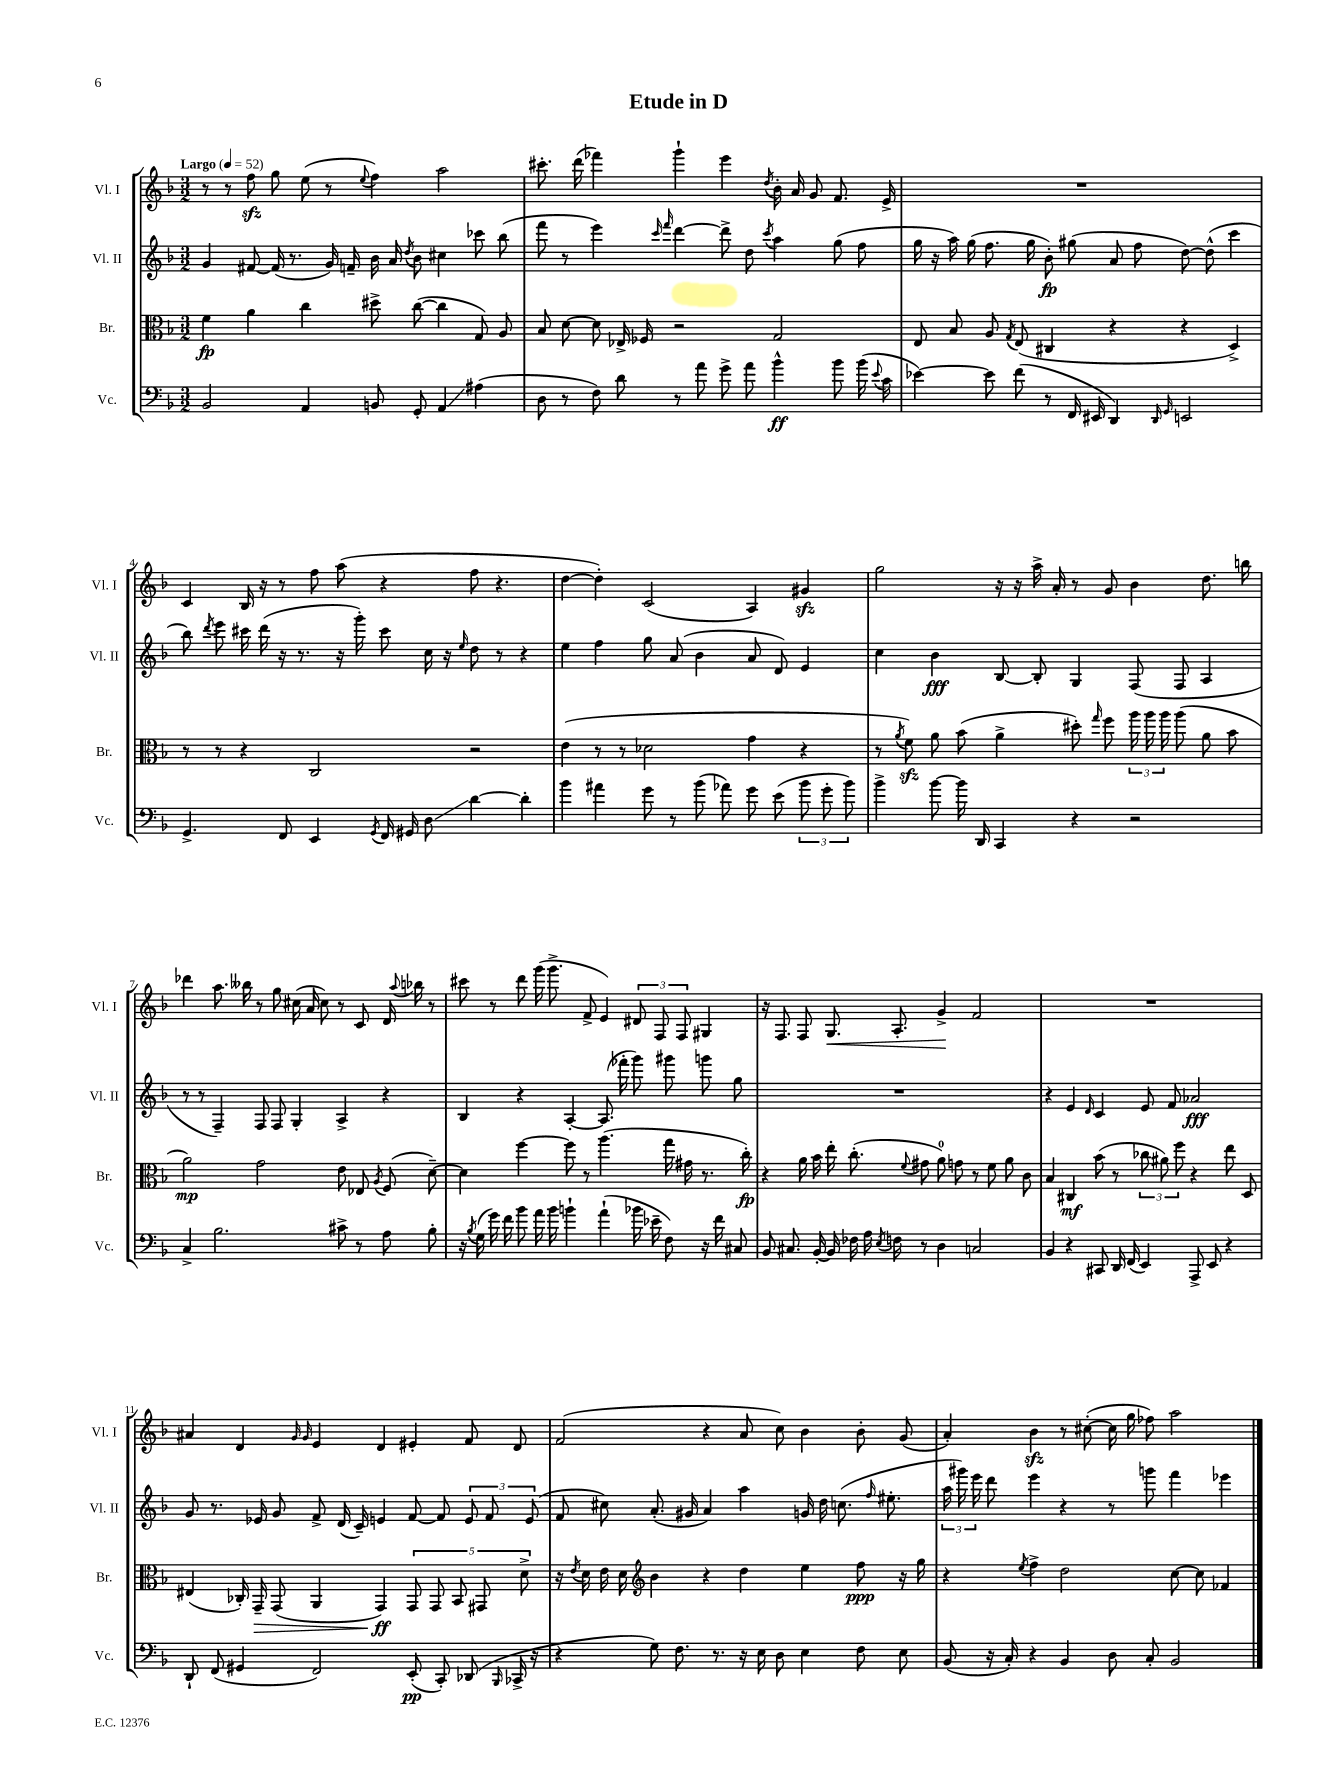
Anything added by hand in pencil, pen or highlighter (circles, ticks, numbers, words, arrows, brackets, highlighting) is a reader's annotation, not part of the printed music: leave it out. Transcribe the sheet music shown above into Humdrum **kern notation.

**kern	**kern	**kern	**kern
*staff4	*staff3	*staff2	*staff1
*clefF4	*clefC3	*clefG2	*clefG2
*k[b-]	*k[b-]	*k[b-]	*k[b-]
*M3/2	*M3/2	*M3/2	*M3/2
*MM52	*MM52	*MM52	*MM52
2BB-/	4f\	4g/	8r
.	.	.	8r
.	4a\	[8f#/	8ff\
.	.	(16f#/]	8gg\
.	.	8.r	.
4AA/	4cc\	.	(8ee\
.	.	16g/)	8r
.	.	16f~/	.
.	.	.	8qqee/
8BB/	8dd#^\	16b-\	4ff\)
.	.	16a/	.
.	.	8qdd/	.
8GG'/	([8cc\	8b-\	.
4AA/	4cc\]	4cc#\	2aa\
(4A#\	8G/)	8ccc-\	.
.	8A/	(8bb-\	.
=	=	=	=
8D\	8B-/	8fff\	8.ccc#'\
8r	[8d\	8r	.
.	.	.	(16ddd\
8F\)	8d\]	4eee\)	4fff-\)
8d\	16E-^/	.	.
.	16F-/	.	.
.	.	16qqccc/	.
.	.	16qqfff/	.
8r	2r	[4ddd\	4ggg`\
8a\	.	.	.
8g^\	.	8ddd^\]	4eee\
8a\	.	8dd\	.
.	.	8qccc/	8qdd/
4b-^^\	2G/	4aa\	16b-'\
.	.	.	16a/
.	.	.	8g/
8b-\	.	(8gg\	8.f/
(16b-\	.	8ff\	.
8qqe/	.	.	.
16c\	.	.	16e^/
=	=	=	=
[4e-\)	8E/	16gg\	1.r
.	.	16r	.
.	8B-/	16aa\)	.
.	.	(16gg\	.
8e-\]	8A/	8.ff\	.
.	8qG/	.	.
(8f\	(8E/	.	.
.	.	16gg\	.
8r	4C#/	8b-'\)	.
16FF/	.	(8gg#\	.
16EE#/	.	.	.
4DD/)	4r	8a/	.
.	.	8ff\	.
16qqDD/	.	.	.
16qqGG/	.	.	.
2EE/	4r	[8dd\)	.
.	.	(8dd^^\]	.
.	4D^/)	4ccc\	.
=	=	=	=
4.GG^/	8r	8bb-\)	4c/
.	.	8qddd/	.
.	8r	8eee\	.
.	4r	16ccc#\	16B-/
.	.	(16ddd\	16r
8FF/	.	16r	8r
.	.	8.r	.
4EE/	2C/	.	8ff\
.	.	16r	(8aa\
.	.	16ggg'\)	.
8qGG/	.	.	.
16FF/	.	8ccc#\	4r
16GG#/	.	.	.
8D\	.	16cc\	.
.	.	16r	.
.	.	16qqee/	.
[4d\	2r	8dd\	8ff\
.	.	8r	4.r
4d'\]	.	4r	.
=	=	=	=
4b-\	(4e\	4ee\	[4dd\
4a#\	8r	4ff\	4dd'\])
.	8r	.	.
8g\	2d-\	8gg\	(2c/
8r	.	(8a/	.
(8b-\	.	4b-\	.
8a-\)	.	.	.
8g\	4g\	8a/	4A/)
(8e\	.	8d/)	.
12b-\	4r	4e/	4g#/
12g'\	.	.	.
12b-\)	.	.	.
=	=	=	=
4b-^\	8r	4cc\	2gg\
.	8qa/	.	.
.	8f\)	.	.
[8b-\	8a\	4b-\	.
16b-\]	(8b-\	.	.
16DD/	.	.	.
4CC/	4a^\	[8B-/	16r
.	.	.	16r
.	.	8B-'/]	16aa^\
.	.	.	16a'/
4r	8dd#'\)	4G/	8r
.	16qqgg/	.	.
.	8ff\	.	8g/
2r	24aa\	(8F/	4b-\
.	24aa\	.	.
.	24aa\	.	.
.	(8aa\	8F/	.
.	8a\	4A/	8.dd\
.	8b-\	.	.
.	.	.	16bb\
=	=	=	=
4C^/	2a\)	8r	4ddd-\
.	.	8r	.
2.B-\	.	4F~/)	8.aa\
.	.	.	16bb--\
.	2g\	8F/	8r
.	.	8F/	8gg\
.	.	4G'/	(16cc#\
.	.	.	16a/
.	.	.	8cc#\)
8c#^\	8e\	4A^/	8r
8r	8E-/	.	8c/
.	8qA/	.	.
8A\	(8F/	4r	16d/
.	.	.	8qqaa/
.	.	.	16bb-\
8B-'\	[8d~\)	.	8r
=	=	=	=
16r	4d\]	4B-/	8ccc#\
8qB-/	.	.	.
(16G\	.	.	.
16g\)	.	.	8r
16f\	.	.	.
8b-\	[4ff\	4r	8ddd\
16a\	.	.	(16ggg\
16b-\	.	.	8.ggg^\
4b`\	8ff\]	[4A'/	.
.	8r	.	8f^/
(4a`\	(4.aa\	(8.A/]	4e/)
.	.	16fff-'\	.
16b-\	.	8ggg\)	12d#/
16e-~\	.	.	.
.	.	.	12F/
8F\)	16gg\	8ggg#\	.
.	.	.	12F/
.	16g#\	.	.
16r	8.r	8ggg\	4G#/
16f\	.	.	.
8C#/	.	8gg\	.
.	16cc'\)	.	.
=	=	=	=
8BB-/	4r	1.r	16r
.	.	.	8.F/
8.C#/	.	.	.
.	16a\	.	8F/
[16BB-'/	16b-\	.	.
16BB-/]	16ee'\	.	8.G/
16F-\	(8.cc'\	.	.
16A\	.	.	.
8qE/	.	.	.
16F\	.	.	8.A'/
.	8qqf/	.	.
8r	8g#\	.	.
4D\	8a\)	.	4g^/
.	8g\	.	.
2C/	8r	.	2f/
.	8f\	.	.
.	8a\	.	.
.	8c\	.	.
=	=	=	=
4BB-/	4B-/	4r	1.r
4r	4C#/	4e/	.
.	.	16qqd/	.
8CC#/	(8b-\	4c/	.
16DD/	8r	.	.
(16FF/	.	.	.
4EE/)	12cc-\	8e/	.
.	12a#\)	.	.
.	.	8f/	.
.	12ff\	.	.
8AAA^/	4r	2a-/	.
8EE/	.	.	.
4r	8ee\	.	.
.	8D/	.	.
=	=	=	=
8DD`/	(4E#/	8g/	4a#/
(8FF/	.	8.r	.
4GG#/	16C-'/)	.	4d/
.	16GG~/	16e-/	.
.	(8GG/	8g/	.
.	.	.	16qqg/
.	.	.	16qqg/
2FF/)	4AA/	8f^/	4e/
.	.	(16d/	.
.	.	16c~/)	.
.	4GG/)	4e/	4d/
(8EE'/	10GG/	[8f/	4e#'/
.	10GG/	.	.
8CC'/)	.	8f/]	.
.	10BB-/	.	.
(8DD-/	.	12e/	8f/
.	10GG#/	.	.
.	.	12f/	.
16qqBBB-/	.	.	.
16CC-^/	.	.	8d/
.	10d^\	.	.
.	.	(12e/	.
16r	.	.	.
=	=	=	=
4r	16r	8f/	(2f/
.	8qe/	.	.
.	16d\	.	.
.	16e\	8cc#\)	.
.	16d\	.	.
*	*clefG2	*	*
8G\)	4b-\	(8.a'/	.
8.F\	.	.	.
.	.	16g#/	.
.	4r	4a/)	4r
8.r	.	.	.
16r	4dd\	4aa\	8a/
16E\	.	.	.
8D\	.	.	8cc\)
4E\	4ee\	16g/	4b-\
.	.	16dd\	.
.	.	(8.cc\	.
8F\	8ff\	.	8b-'\
.	.	16qqff/	.
.	.	8.ee#'\	.
8E\	16r	.	(8g/
.	16gg\	.	.
=	=	=	=
(8BB-/	4r	24aa\	4a'/)
.	.	24ggg#\)	.
.	.	24eee\	.
16r	.	8ddd\	.
16C'/)	.	.	.
.	8qee/	.	.
4r	4ff^\	4eee\	4b-\
4BB-/	2dd\	4r	8r
.	.	.	([8cc#'\
8D\	.	8r	16cc#\]
.	.	.	16gg\
8C'/	.	8ggg\	8ff-\)
2BB-/	[8cc\	4fff\	2aa\
.	8cc\]	.	.
.	4f-/	4eee-\	.
==	==	==	==
*-	*-	*-	*-
